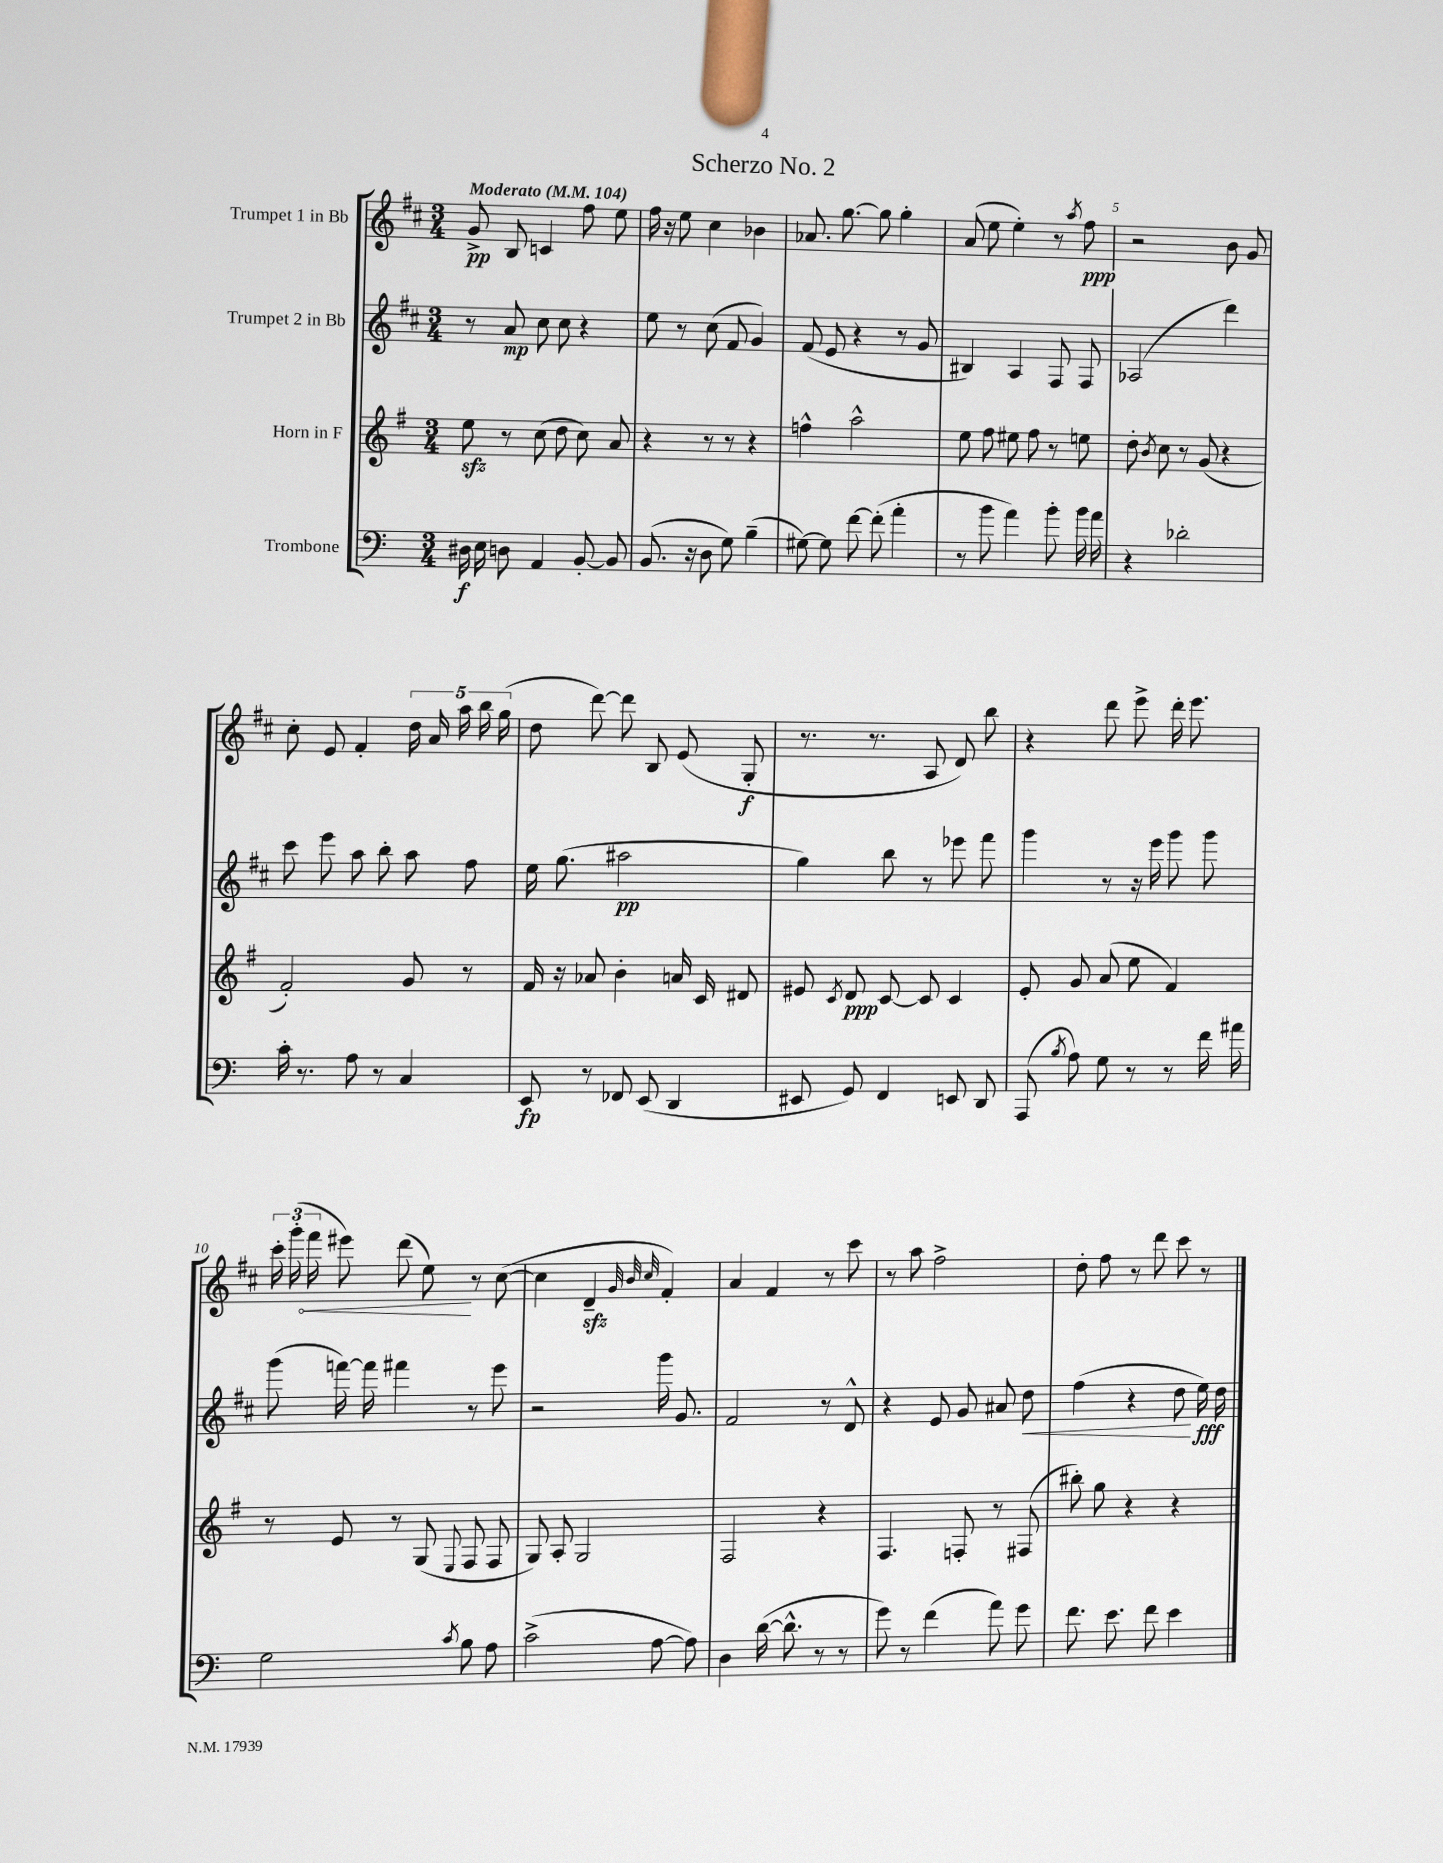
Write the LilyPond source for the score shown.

\header { title = "Scherzo No. 2" }
<<
\new StaffGroup <<
\new Staff = "s0" \with { instrumentName = "Trumpet 1 in Bb" } {
    \clef treble \key d \major \numericTimeSignature \time 3/4 \tempo "Moderato" 4 = 104
    \autoBeamOff g'8->\pp b8 c'4 fis''8 e''8 |
    fis''16 r16 e''8 cis''4 bes'4 |
    aes'8. g''8.~ g''8 g''4-. |
    a'8( e''8 e''4-.) r8 \acciaccatura { a''8 } fis''8\ppp |
    r2 b'8 g'8 |
    cis''8-. e'8 fis'4-. \tuplet 5/4 { d''16 a'16 a''16 b''16 g''16( } |
    d''8 d'''8~) d'''8 b8 e'8( g8-.\f |
    r8. r8. a8 d'8) b''8 |
    r4 d'''8 e'''8-> d'''16-. e'''8. |
    \tuplet 3/2 { cis'''16-. g'''16-.( \once \override Hairpin.circled-tip = ##t fis'''16\< } eis'''8) d'''8( e''8\!) r8 cis''8~( |
    cis''4 d'4--\sfz \grace { g'32 b'32 cis''32 } fis'4-.) |
    a'4 fis'4 r8 cis'''8 |
    r8 a''8 fis''2-> |
    d''8-. fis''8 r8 d'''8 cis'''8 r8 \bar "|." |
}
\new Staff = "s1" \with { instrumentName = "Trumpet 2 in Bb" } {
    \clef treble \key d \major \numericTimeSignature \time 3/4
    \autoBeamOff r8 a'8\mp cis''8 cis''8 r4 |
    e''8 r8 cis''8( fis'8 g'4) |
    fis'8( e'8 r4 r8 g'8 |
    bis4) a4 fis8 fis8 |
    aes2( d'''4) |
    cis'''8 e'''8 a''8 b''8-. a''8 fis''8 |
    e''16 g''8.( ais''2\pp |
    g''4) b''8 r8 ees'''8 fis'''8 |
    g'''4 r8 r16 e'''16 g'''8 g'''8 |
    g'''8( f'''16~) f'''16 fis'''4 r8 e'''8 |
    r2 g'''16 g'8. |
    fis'2 r8 d'8-^ |
    r4 e'8 g'8 ais'8 d''8\< |
    fis''4( r4 d''8\! e''16\fff) d''16 \bar "|." |
}
\new Staff = "s2" \with { instrumentName = "Horn in F" } {
    \clef treble \key g \major \numericTimeSignature \time 3/4
    \autoBeamOff e''8\sfz r8 c''8( d''8 c''8) a'8 |
    r4 r8 r8 r4 |
    f''4-^ a''2-^ |
    e''8 fis''8 eis''8 fis''8 r8 e''8 |
    d''8-. \acciaccatura { b'8 } c''8 r8 g'8( r4 |
    fis'2-.) g'8 r8 |
    fis'16 r16 aes'8 b'4-. a'16 c'16 dis'8 |
    eis'8 \acciaccatura { c'8 } d'8\ppp c'8~ c'8 c'4 |
    e'8-. g'8 a'8( e''8 fis'4) |
    r8 e'8 r8 g8( \appoggiatura { e8 } fis8 fis8 |
    g8) a8-. g2 |
    fis2 r4 |
    fis4. f8-. r8 fis8( |
    bis''8-.) g''8 r4 r4 \bar "|." |
}
\new Staff = "s3" \with { instrumentName = "Trombone" } {
    \clef bass \key c \major \numericTimeSignature \time 3/4
    \autoBeamOff dis16\f e16 d8 a,4 b,8~-. b,8 |
    b,8.( r16 d8 g8) b4--( |
    gis8~) gis8 f'8~ f'8-.( a'4-. |
    r8 b'8 a'4) b'8-. b'16 a'16 |
    r4 des'2-. |
    c'16-. r8. a8 r8 c4 |
    e,8\fp r8 fes,8 e,8( d,4 |
    eis,8 g,8) f,4 e,8 d,8 |
    a,,8( \acciaccatura { b8 } a8) g8 r8 r8 f'16 ais'16 |
    g2 \acciaccatura { c'8 } b8 a8 |
    c'2->( a8~ a8) |
    d4 d'16~( d'8.-^ r8 r8 |
    g'8) r8 f'4( a'8) g'8 |
    f'8. e'8. f'8 e'4 \bar "|." |
}
>>
>>
\layout { \context { \Score \override BarNumber.break-visibility = ##(#f #t #t) barNumberVisibility = #(every-nth-bar-number-visible 5) } }
